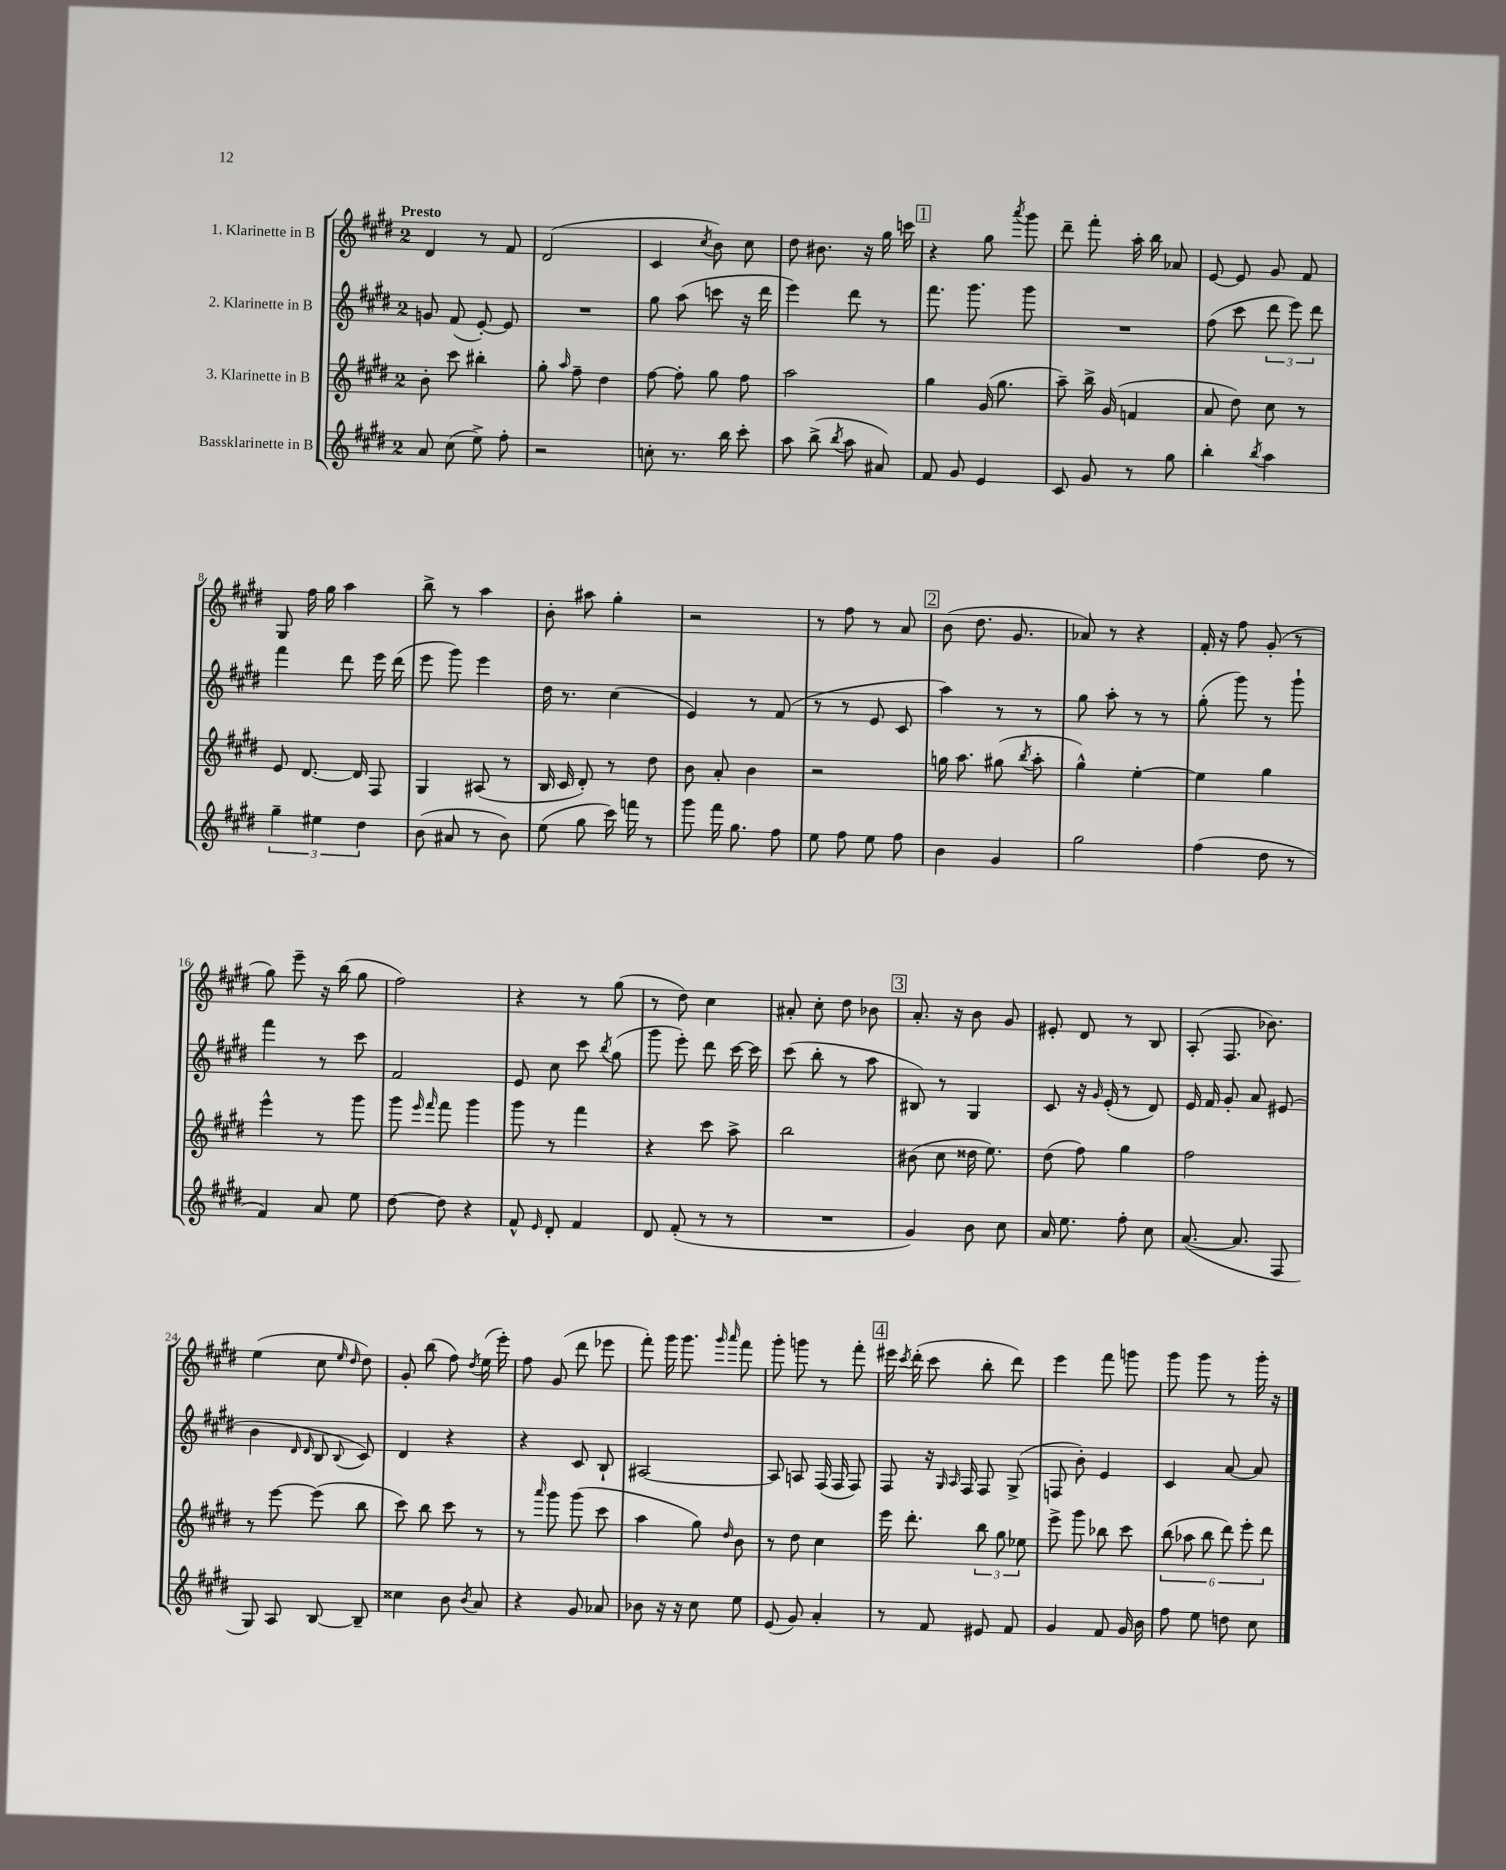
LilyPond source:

<<
\new StaffGroup <<
\new Staff = "s0" \with { instrumentName = "1. Klarinette in B" } {
    \clef treble \key e \major \once \override Staff.TimeSignature.style = #'single-digit \time 2/4 \tempo "Presto"
    \autoBeamOff dis'4 r8 fis'8 |
    dis'2( |
    cis'4 \acciaccatura { cis''8 } b'8) cis''8 |
    dis''8 bis'8. r16 gis''16 c'''16 |
    \mark \markup { \box "1" } r4 gis''8 \acciaccatura { a'''8 } gis'''8 |
    dis'''8-- fis'''8-. a''16-. b''16 aes'8 |
    e'8~ e'8 gis'8 fis'8 |
    gis8 fis''16 gis''16 a''4 |
    b''8-> r8 a''4 |
    b'8-. ais''8 gis''4-. |
    r2 |
    r8 fis''8 r8 a'8 |
    \mark \markup { \box "2" } b'8( dis''8. gis'8. |
    aes'8) r8 r4 |
    fis'16-. r16 fis''8 gis'8-.( r8 |
    gis''8) e'''8-- r16 b''16( gis''8 |
    fis''2) |
    r4 r8 gis''8( |
    r8 dis''8) cis''4 |
    ais'8-. cis''8-. dis''8 bes'8 |
    \mark \markup { \box "3" } a'8.-. r16 b'8 gis'8 |
    eis'8-. dis'8 r8 b8 |
    a8-.( fis8. bes'8.) |
    e''4( cis''8 \grace { e''16 dis''16 } dis''8) |
    gis'8-. b''8( fis''8) \acciaccatura { dis''8 } e''16( e'''16-.) |
    fis''8 gis'8( dis'''8 ees'''8 |
    fis'''8-.) gis'''16 gis'''8. \grace { gis'''16 a'''16 } fis'''8 |
    gis'''8-. g'''8 r8 fis'''8-. |
    \mark \markup { \box "4" } eis'''16 \acciaccatura { cis'''8 } dis'''16-.( cis'''8 b''8-. dis'''8) |
    e'''4 fis'''8 g'''8 |
    gis'''8 gis'''8 r8 gis'''16-. r16 \bar "|." |
}
\new Staff = "s1" \with { instrumentName = "2. Klarinette in B" } {
    \clef treble \key e \major \once \override Staff.TimeSignature.style = #'single-digit \time 2/4
    \autoBeamOff g'8 fis'8( e'8~-.) e'8 |
    R2 |
    gis''8 a''8( c'''8 r16 dis'''16 |
    e'''4) dis'''8 r8 |
    \mark \markup { \box "1" } fis'''8. gis'''8. gis'''8 |
    R2 |
    fis''8( cis'''8 \tuplet 3/2 { dis'''8 e'''8) dis'''8 } |
    fis'''4 dis'''8 e'''16 dis'''16( |
    e'''8 gis'''8) e'''4 |
    dis''16 r8. cis''4( |
    e'4) r8 fis'8( |
    r8 r8 e'8 cis'8 |
    \mark \markup { \box "2" } a''4) r8 r8 |
    gis''8 a''8-. r8 r8 |
    gis''8-.( gis'''8) r8 gis'''8-! |
    fis'''4 r8 cis'''8 |
    fis'2 |
    e'8 cis''8 cis'''8 \acciaccatura { b''8 } gis''8( |
    gis'''8 e'''8-.) dis'''8 cis'''16~ cis'''16 |
    cis'''8( b''8-. r8 a''8 |
    \mark \markup { \box "3" } bis8) r8 gis4 |
    cis'8 r16 \grace { gis'16 } e'16-.( r8 dis'8) |
    e'16 fis'16 gis'8-. a'8 eis'8( |
    b'4 \grace { dis'16 dis'16 } b8 \appoggiatura { b8 } cis'8) |
    dis'4 r4 |
    r4 cis'8 b8-! |
    ais2~ |
    ais8 a8 fis16( fis16 fis8) |
    \mark \markup { \box "4" } fis8 r16 \grace { gis16 a16 } fis16 fis8 gis8->( |
    f8 b'8-.) e'4 |
    cis'4 a'8~ a'8 \bar "|." |
}
\new Staff = "s2" \with { instrumentName = "3. Klarinette in B" } {
    \clef treble \key e \major \once \override Staff.TimeSignature.style = #'single-digit \time 2/4
    \autoBeamOff b'8-. cis'''8 bis''4-. |
    gis''8-. \grace { a''16 } fis''8-- dis''4 |
    fis''8~ fis''8-. gis''8 fis''8 |
    a''2 |
    \mark \markup { \box "1" } gis''4 gis'16( gis''8. |
    a''8--) b''16-> gis'16( f'4 |
    a'8 dis''8) cis''8 r8 |
    e'8 dis'8.~ dis'16 fis8 |
    gis4 ais8( r8 |
    b16 cis'16 dis'8-.) r8 dis''8 |
    b'8 a'8-. b'4 |
    r2 |
    \mark \markup { \box "2" } g''16 a''8. gis''8( \acciaccatura { b''8 } a''8-. |
    gis''4-^) e''4~-. |
    e''4 gis''4 |
    e'''4-^ r8 gis'''8 |
    gis'''8 \grace { e'''16 fis'''16 } fis'''8 gis'''4 |
    gis'''8 r8 fis'''4 |
    r4 cis'''8 a''8-> |
    b''2 |
    \mark \markup { \box "3" } bis'8( cis''8 disis''16 e''8.) |
    dis''8( fis''8) gis''4 |
    fis''2 |
    r8 e'''8~ e'''8( b''8 |
    cis'''8) b''8 cis'''8 r8 |
    r8 \grace { a'''16 } gis'''8 gis'''8( cis'''8 |
    a''4 gis''8) \grace { dis''16 } b'8 |
    r8 dis''8 cis''4 |
    \mark \markup { \box "4" } e'''16 dis'''8.-. \tuplet 3/2 { b''8 gis''8 ees''8 } |
    e'''8-> gis'''8 bes''8 cis'''8 |
    \tuplet 6/4 { b''8( aes''8 b''8 dis'''8) e'''8-. dis'''8 } \bar "|." |
}
\new Staff = "s3" \with { instrumentName = "Bassklarinette in B" } {
    \clef treble \key e \major \once \override Staff.TimeSignature.style = #'single-digit \time 2/4
    \autoBeamOff a'8 cis''8( e''8->) fis''8-. |
    r2 |
    c''8-. r8. b''16 cis'''8-. |
    a''8 b''8->( \acciaccatura { b''8 } a''8 ais'8) |
    \mark \markup { \box "1" } fis'8 gis'8 e'4 |
    cis'8 gis'8 r8 gis''8 |
    b''4-. \acciaccatura { b''8 } a''4 |
    \tuplet 3/2 { gis''4-- eis''4 dis''4 } |
    b'8( ais'8 r8 b'8) |
    e''8( gis''8 cis'''16) f'''16 r8 |
    gis'''8 fis'''16 gis''8. fis''8 |
    e''8 fis''8 e''8 fis''8 |
    \mark \markup { \box "2" } b'4 gis'4 |
    gis''2 |
    fis''4( dis''8 r8 |
    fis'4) a'8 e''8 |
    dis''8~ dis''8 r4 |
    fis'8-^ \grace { e'16 } dis'8-. fis'4 |
    dis'8 fis'8-.( r8 r8 |
    R2 |
    \mark \markup { \box "3" } gis'4) b'8 cis''8 |
    a'16 e''8. fis''8-. cis''8 |
    a'8.~( a'8. fis8 |
    gis8) a8 b8~ b8-- |
    cisis''4 b'8 \acciaccatura { b'8 } a'8 |
    r4 gis'8 aes'8 |
    bes'8 r16 r16 cis''8 e''8 |
    e'8( gis'8) a'4-. |
    \mark \markup { \box "4" } r8 fis'8 eis'8 fis'8 |
    gis'4 fis'8 gis'16 b'16 |
    fis''8 e''8 d''8 cis''8 \bar "|." |
}
>>
>>
